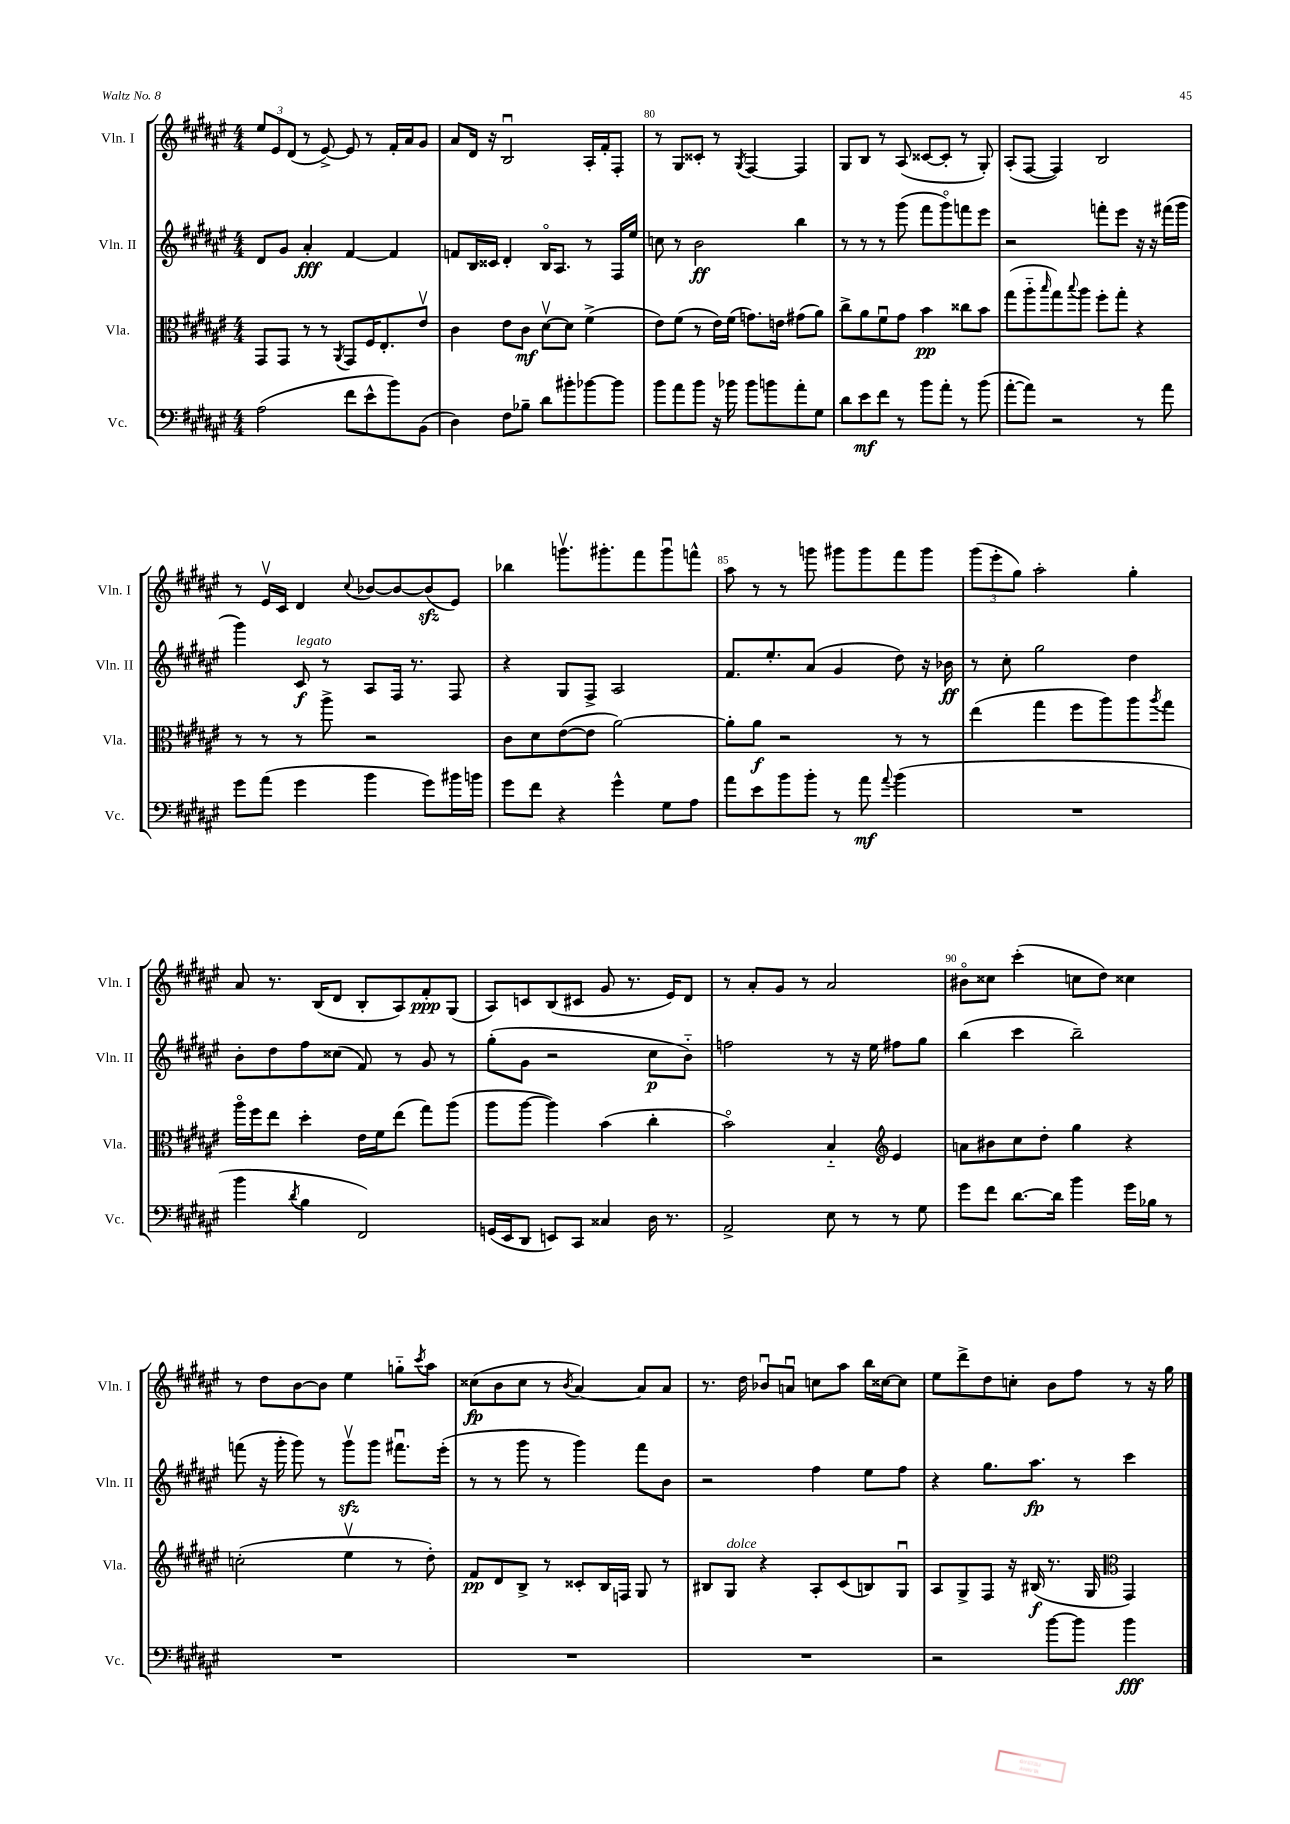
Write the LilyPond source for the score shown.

<<
\new StaffGroup <<
\new Staff = "s0" \with { instrumentName = "Vln. I" shortInstrumentName = "Vln. I" } {
    \clef treble \key fis \major \numericTimeSignature \time 4/4
    \tuplet 3/2 { eis''8 eis'8 dis'8( } r8 eis'8~->) eis'8 r8 fis'16-. ais'16 gis'8 |
    ais'8 dis'16 r16 b2\downbow ais16-. fis'16-. fis8-. |
    r8 gis8 cisis'8-. r8 \acciaccatura { gis8 } fis4~ fis4 |
    gis8 b8 r8 ais8( cisis'8~ cisis'8-. r8 gis8-.) |
    ais8-.( fis8~ fis4) b2 |
    r8 eis'16\upbow cis'16 dis'4 \appoggiatura { cis''8 } bes'8~ bes'8~ bes'8\sfz( eis'8) |
    bes''4 g'''8.\upbow gis'''8.-. fis'''8 gis'''8\downbow f'''8-^ |
    ais''8 r8 r8 g'''8 gis'''8 gis'''8 fis'''8 gis'''8 |
    \tuplet 3/2 { gis'''8( eis'''8-. gis''8) } ais''2-. gis''4-. |
    ais'8 r8. b16( dis'8 b8-. ais8) fis'8-.\ppp gis8( |
    ais8) c'8 b8( cis'8 gis'8 r8. eis'16) dis'8 |
    r8 ais'8-. gis'8 r8 ais'2 |
    bis'8\flageolet cisis''8 cis'''4-.( c''8 dis''8) cisis''4 |
    r8 dis''8 b'8~ b'8 eis''4 g''8-_ \acciaccatura { cis'''8 } ais''8 |
    cisis''8\fp( b'8 cisis''8 r8 \acciaccatura { b'8 } ais'4~) ais'8 ais'8 |
    r8. dis''16 bes'8\downbow a'8\downbow c''8 ais''8 b''16 cisis''16~ cisis''8 |
    eis''8 dis'''8-> dis''8 c''8-. b'8 fis''8 r8 r16 gis''16 \bar "|." |
}
\new Staff = "s1" \with { instrumentName = "Vln. II" shortInstrumentName = "Vln. II" } {
    \clef treble \key fis \major \numericTimeSignature \time 4/4
    dis'8 gis'8 ais'4-.\fff fis'4~ fis'4 |
    f'8 b16 cisis'16 dis'4-. b16\flageolet ais8. r8 fis16 eis''16 |
    c''8 r8 b'2\ff b''4 |
    r8 r8 r8 gis'''8( fis'''8 gis'''8\flageolet) f'''8 eis'''8 |
    r2 f'''8-. eis'''8 r16 r16 fis'''16( gis'''16 |
    gis'''4) cis'8\f^\markup { \italic "legato" } r8 ais8 fis16 r8. fis8 |
    r4 gis8 fis8-> ais2 |
    fis'8. eis''8.-. ais'8( gis'4 dis''8) r16 bes'16\ff |
    r8 cis''8-. gis''2 dis''4 |
    b'8-. dis''8 fis''8 cisis''8( fis'8) r8 gis'8 r8 |
    gis''8-.( gis'8 r2 cis''8\p b'8-_) |
    f''2 r8 r16 eis''16 fis''8 gis''8 |
    b''4( cis'''4 b''2--) |
    f'''8( r16 gis'''16-. gis'''8) r8 gis'''8\upbow\sfz gis'''8 fis'''8.\downbow eis'''16-.( |
    r8 r8 gis'''8 r8 gis'''4) fis'''8 b'8 |
    r2 fis''4 eis''8 fis''8 |
    r4 gis''8. ais''8.\fp r8 cis'''4 \bar "|." |
}
\new Staff = "s2" \with { instrumentName = "Vla." shortInstrumentName = "Vla." } {
    \clef alto \key fis \major \numericTimeSignature \time 4/4
    gis,8 gis,8 r8 r8 \acciaccatura { ais,8 } gis,8 fis16 eis8.-. eis'8\upbow |
    cis'4 eis'8 cis'8\mf dis'8~\upbow dis'8 fis'4->( |
    eis'8) fis'8( r8 eis'16) fis'16( g'8.) e'16 gis'8( ais'8) |
    cis''8-> ais'8 fis'8\downbow gis'8 b'4\pp cisis''8 b'8 |
    gis''8( ais''8-_ \grace { b''16 } gis''8) \appoggiatura { b''8 } ais''8 fis''8-. gis''8-. r4 |
    r8 r8 r8 ais''8-> r2 |
    cis'8 dis'8 eis'8~( eis'8 ais'2~) |
    ais'8-. ais'8\f r2 r8 r8 |
    eis''4( gis''4 fis''8 ais''8) ais''8 \acciaccatura { ais''8 } gis''8 |
    ais''16\flageolet fis''16 eis''8 dis''4-. eis'16 fis'16 eis''8( gis''8) ais''8( |
    ais''8 ais''8~ ais''4) b'4( cis''4-. |
    b'2\flageolet) b4-_ \clef treble eis'4 |
    a'8 bis'8 cis''8 dis''8-. gis''4 r4 |
    c''2-.( eis''4\upbow r8 dis''8-.) |
    fis'8\pp dis'8 b8-> r8 cisis'8-. b16 f16 gis8 r8 |
    bis8 gis8^\markup { \italic "dolce" } r4 ais8-. cis'8( b8) gis8\downbow |
    ais8 gis8-> fis8 r16 bis16\f( r8. gis16 \clef alto gis,4) \bar "|." |
}
\new Staff = "s3" \with { instrumentName = "Vc." shortInstrumentName = "Vc." } {
    \clef bass \key fis \major \numericTimeSignature \time 4/4
    ais2( fis'8 eis'8-^ b'8) b,8( |
    dis4) fis8 bes8-- dis'8 bis'8-. bes'8~ bes'8 |
    b'8 ais'8 b'8 r16 bes'16 bes'8 b'8 ais'8-. gis8 |
    dis'8 eis'8\mf fis'8 r8 b'8 ais'8-. r8 b'8( |
    ais'8~-. ais'8) r2 r8 ais'8 |
    gis'8 ais'8( gis'4 b'4 gis'8) bis'16 b'16 |
    gis'8 fis'8 r4 gis'4-^ gis8 ais8 |
    ais'8 eis'8 b'8 b'8-. r8 ais'8\mf \appoggiatura { ais'8 } b'4( |
    R1 |
    b'4 \acciaccatura { dis'8 } b4 fis,2) |
    g,16( eis,16 dis,8 e,8) cis,8 cisis4 dis16 r8. |
    ais,2-> eis8 r8 r8 gis8 |
    gis'8 fis'8 dis'8.~ dis'16 b'4 gis'16 bes16 r8 |
    R1 |
    R1 |
    R1 |
    r2 b'8~ b'8 b'4\fff \bar "|." |
}
>>
>>
\layout { \context { \Score currentBarNumber = #78 \override BarNumber.break-visibility = ##(#f #t #t) barNumberVisibility = #(every-nth-bar-number-visible 5) } }
